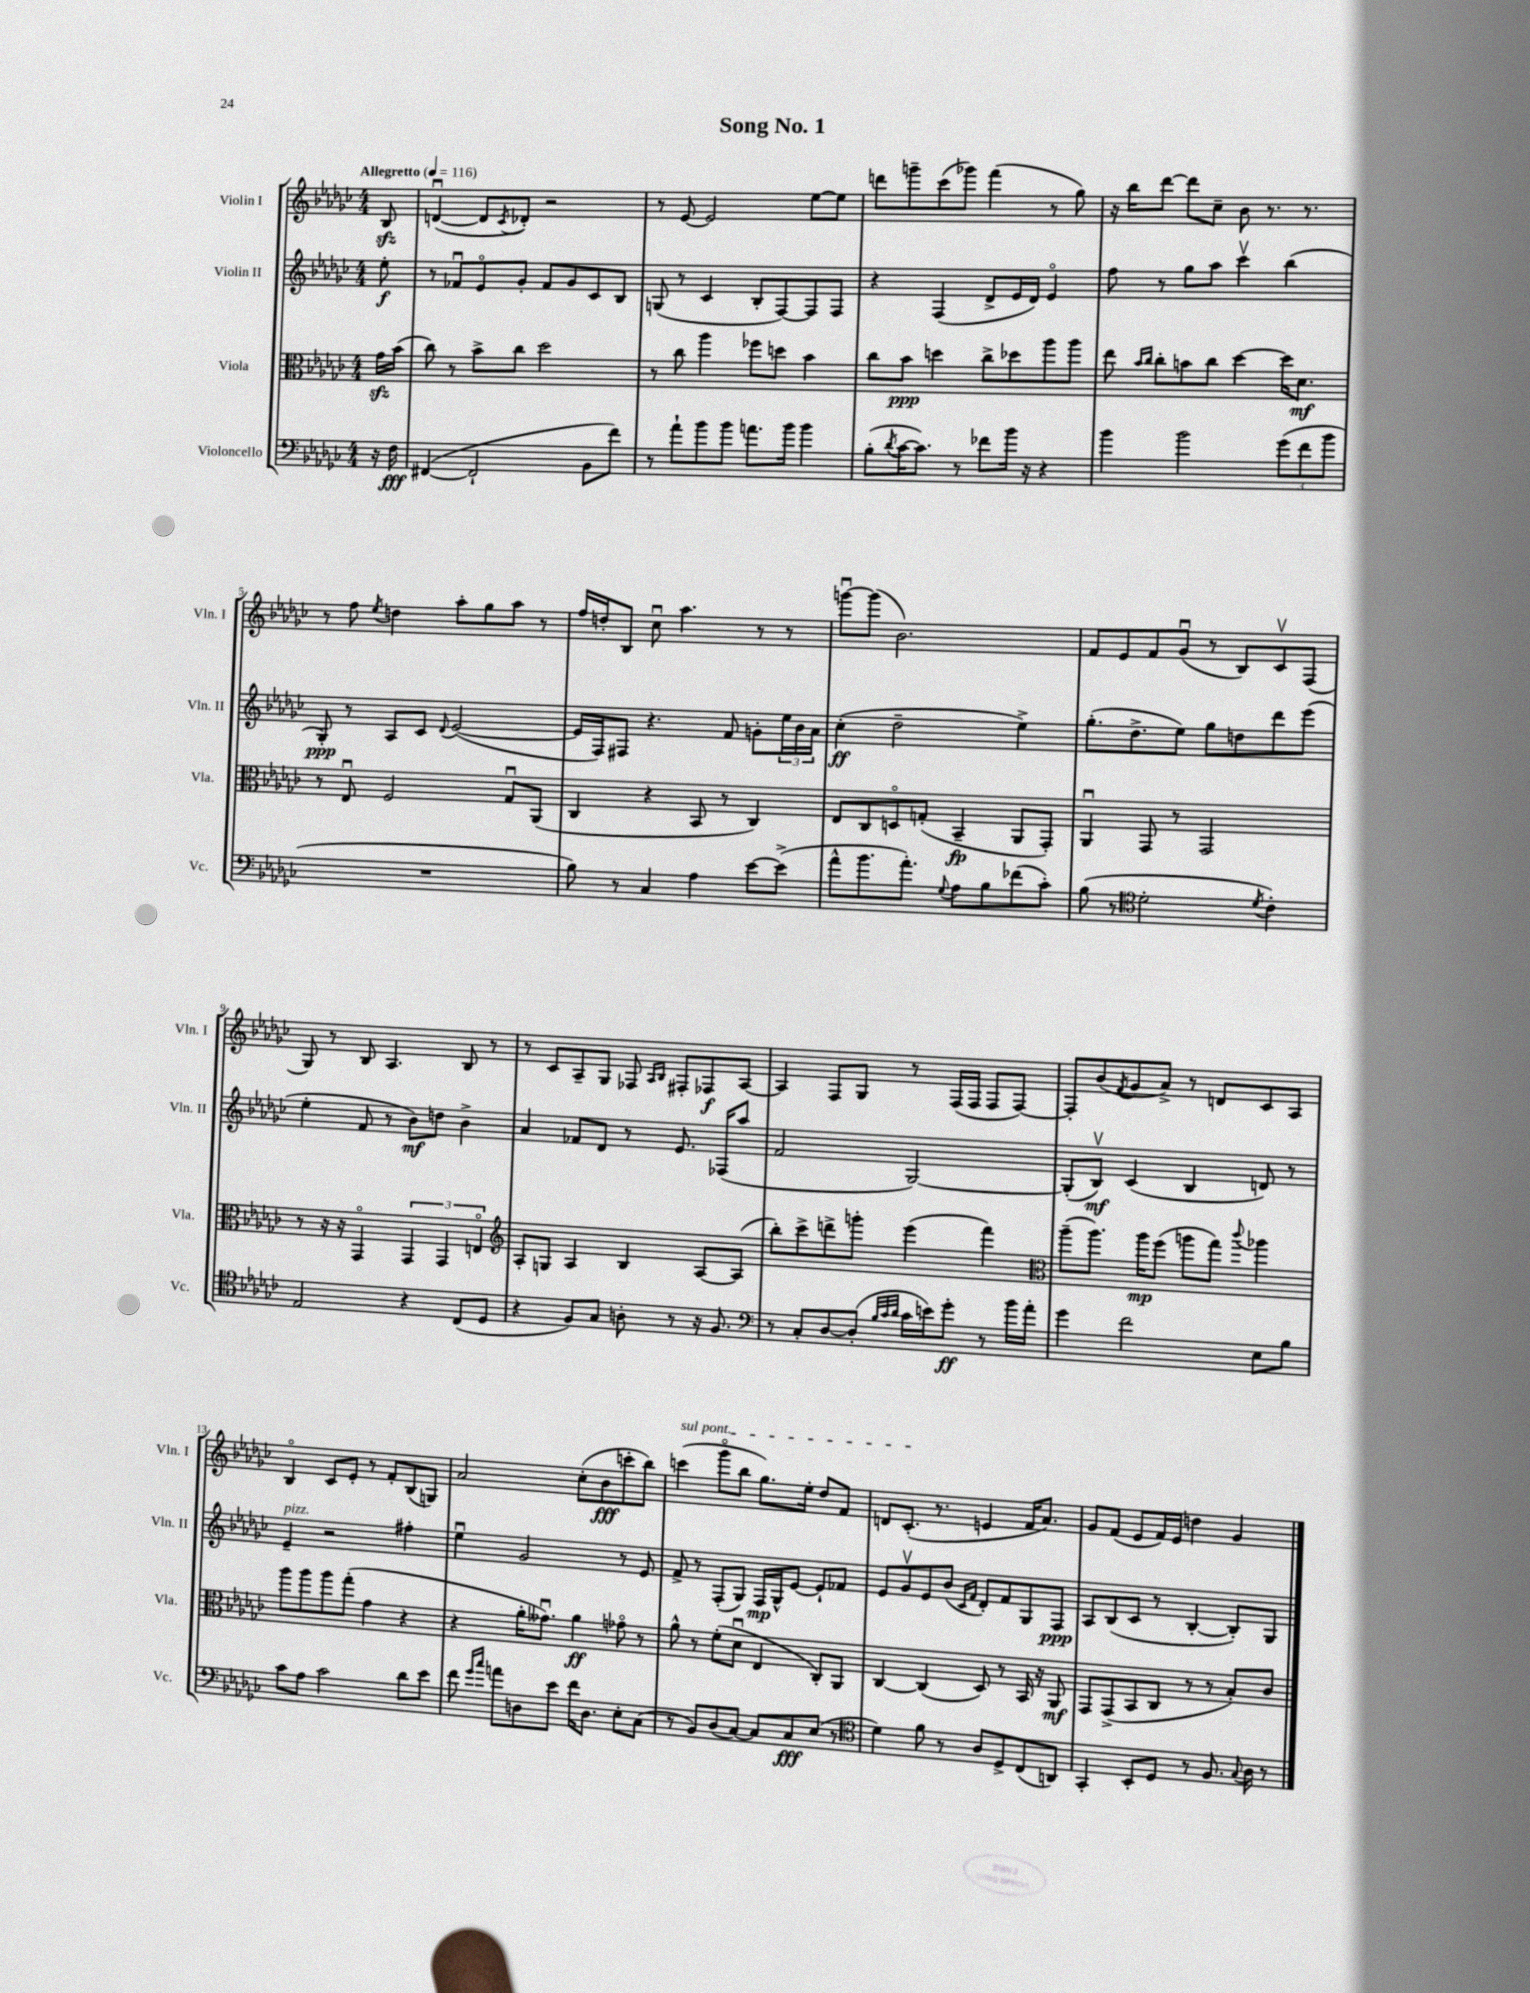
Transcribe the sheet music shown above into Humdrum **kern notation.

**kern	**kern	**kern	**kern
*staff4	*staff3	*staff2	*staff1
*clefF4	*clefC3	*clefG2	*clefG2
*k[b-e-a-d-g-c-]	*k[b-e-a-d-g-c-]	*k[b-e-a-d-g-c-]	*k[b-e-a-d-g-c-]
*M4/4	*M4/4	*M4/4	*M4/4
*MM116	*MM116	*MM116	*MM116
16r	16g-\LL	8ee-'\	8B-/
16F\	(16b-\JJ	.	.
=	=	=	=
([4FF#/	8cc-\)	8r	([4du/
.	8r	8f-u/L	.
2FF#`/]	8b-^\L	8e-o/	8d/]L
.	.	.	8qc-/
.	8cc-\J	8g-'/J	8d-'/J)
.	2dd-\	8f-/L	2r
.	.	8g-/	.
8BB-\L	.	8c-/	.
8f\J)	.	8B-/J	.
=	=	=	=
8r	8r	(8G/	8r
8a-`\L	8cc-\	8r	[8e-/
8b-\	4aa-\	4c-/	2e-/]
8b-\J	.	.	.
8.a\L	8ff-\L	8B-'/L	.
.	8dd\J	[8F/)	.
16b-\Jk	.	.	.
4b-\	4b-\	8F/]	[8ee-\L
.	.	8F/J	8ee-\]J
=	=	=	=
(8B-'\L	8cc-\L	4r	8ddd\L
8qd-/	.	.	.
[16c-\K	8b-\J	.	8ggg~\
8.c-\]J)	.	.	.
.	4dd\	(4F/	(8ccc-\
8r	.	.	8ggg-\J)
8f-\L	8cc-^\L	8d-^/L	(4fff\
16b-\Jk	8dd-\	16e-/L	.
16r	.	16d-/JJ)	.
4r	8aa-\	4e-o/	8r
.	8aa-\J	.	8gg-\)
=	=	=	=
4b-\	8ee-\	8ff\	16r
.	.	.	16bb-\LK
.	16qqb-/LL	.	.
.	16qqcc-/JJ	.	.
.	8cc-'\L	8r	[8ddd-\J
2b-\	8b\	8gg-\L	8ddd-\]L
.	8cc-\J	8aa-\J	8cc-~\J
.	[4dd-\	4ccc-v\	8b-\
.	.	.	8.r
(12g-\L	16dd-\]LK	(4bb-\	.
.	8.d-\J	.	8.r
12f\	.	.	.
12b-\J	.	.	.
=	=	=	=
1r	8r	8G-'/)	8r
.	8E-u/	8r	8ff\
.	.	.	8qee-/
.	2F/	8A-/L	4dd\
.	.	8c-/J	.
.	.	8qqd-/	.
.	.	([2e-/	8aa-'\L
.	.	.	8gg-\
.	8G-u/L	.	8aa-\J
.	(8AA-/J	.	8r
=	=	=	=
8B-\)	4C-/	16e-/]LL	16ff/LL
.	.	16F/J)	16dd'/J
8r	.	8F#/J	8B-/J
4C-/	4r	4.r	8cc-u\
.	.	.	4.aa-\
4A-\	8BB-/	.	.
.	8r	8f/	.
[8e-\L	4C-/)	8g'\L	8r
(8e-^\]J	.	24ee-\L	8r
.	.	24b-\	.
.	.	24a-\JJ	.
=	=	=	=
8a-^^\L	8E-/L	(4cc-'\	[8gggu\L
8.b-\	8C-/	.	(8ggg\]J
.	8Do/	2dd-~\	2.b-\)
8.a-'\J)	.	.	.
.	(8G'/J	.	.
8qqG-/	.	.	.
8A-\L	4BB-~/	.	.
8B-\	.	.	.
(8f-\	8AA-/L	4ee-^\)	.
8c-'\J)	8GG-'/J)	.	.
=	=	=	=
(8B-\	4AA-u/	(8.gg-'\L	8f/L
8r	.	.	8e-/
.	.	8.dd-^\	.
*clefC4	*	*	*
2d-'\	8GG-/	.	8f/
.	8r	8ee-\J)	(8g-u/J
.	2GG-/	8gg-\L	8r
.	.	8dd\	8B-/L)
8qd-/	.	.	.
4c-'\)	.	8ddd-\	8c-v/
.	.	(8eee-\J	(8F/J
=	=	=	=
2E-/	8r	4ee-'\	8G-/)
.	16r	.	8r
.	16r	.	.
.	4GG-o/	8f/	8B-/
.	.	8r	4.A-/
4r	6GG-/	8b-\L)	.
.	.	8dd\J	.
.	6GG-/	.	.
(8C-/L	.	4b-^\	8B-/
.	6Eo/	.	.
8D-/J	.	.	8r
=	=	=	=
*	*clefG2	*	*
4r	8A-'/L	4a-/	8r
.	8G/J	.	8c-/L
8F/L)	4A-/	8f-/L	8A-~/
8G-/J	.	8d-/J	8G-/J
8A'\	4B-/	8r	8F-/
.	.	.	16qqA-/LL
.	.	.	16qqB-/JJ
8r	.	8.e-/	8F#'/L
16r	[8A-/L	.	8F-/
8.F/	.	(16F-/LK	.
.	(8A-/]J	8aa-/J	[8A-/J
=	=	=	=
*clefF4	*	*	*
8r	8bb-'\L)	2f/	4A-/]
8C-'/L	8ccc-^\	.	.
[8D-/	8ddd^\	.	8F/L
(8D-'/]J	8ggg'\J	.	8G-/J
32qqB-/LLL	.	.	.
32qqc-/	.	.	.
32qqd-/JJJ	.	.	.
16c-\LL	(4eee-\	[2G-/)	8r
16e\J)	.	.	.
8g-'\J	.	.	(16F/LL
.	.	.	16F/JJ
8r	4fff\)	.	8F/L
16b-\LL	.	.	[8F/J)
16a-'\JJ	.	.	.
=	=	=	=
*	*clefC3	*	*
4g-\	(8aa-~\L	(8G-'/]L	8F'/]L
.	8.aa-\J)	8B-v/J)	(8b-/
.	.	.	8qf/
2f\	.	(4c-/	8g-/
.	16aa-\LK	.	.
.	(8ff\J	.	8a-^/J)
.	8aa\L	4B-/	8r
.	8gg-\J)	.	8d/L
.	8qqccc-/	.	.
8E-\L	4aa-\	8d/)	8c-/
8B-\J	.	8r	8A-/J
=	=	=	=
8c-\L	8aa-\L	4e-~/	4B-o/
8A-\J	8aa-\	.	.
2c-\	8aa-\	2r	8c-/L
.	(8gg-'\J	.	8e-'/J
.	4g-\	.	8r
.	.	.	8f'/L
8d-\L	4r	4ff#'\	(8B-/
8e-\J	.	.	8G/J)
=	=	=	=
8f\	4r	4ee-u\	2a-/
16qqg-/LL	.	.	.
16qqcc-/JJ	.	.	.
8a\L	.	.	.
8D\	16a-'\LK	2g-/	.
.	8.g--u\J)	.	.
8e-\J	.	.	.
16f\LK	4a-\	.	(8cc-'\L
8.D\J	.	.	.
.	.	.	8b-\
8E-'\L	8g-o\	8r	8ccc'\
(8C-\J	8r	8e-/	8bb-\J)
=	=	=	=
8r	8a-^^\	8f^/	(4ccc\
8BB-/L)	8r	8r	.
(8D-/	(8f'\L	(8F'/L	8ggg-o\L
[8C-/J)	8d-u\J	8G-/J)	8bb-\J
8C-/]L	4E-/	16F/LL	8.gg-\L)
.	.	16G-^^/J	.
8C-/	.	[8e-/J	.
.	.	.	16ee-'\Jk
(8E-/J	8C-'/L)	8e-`/]L	8dd-/L
8r	8AA-/J	8f-/J	8f/J
=	=	=	=
*clefC4	*	*	*
4d-\)	[4C-/	8e-/L	8d/L
.	.	8g-v/	(8.c-'/J
8f\	(4C-/]	8e-/	.
.	.	.	8.r
8r	.	(8b-/J	.
.	.	16qqc-/LL	.
.	.	16qqf/JJ	.
8A-/L	8D-/)	8d-'/L)	4e/
8D-^/	8r	8f/	.
(8C-/	16BB-/	8G-/	16f/LK
.	16r	.	8.a-/J)
8AA/J)	8AA-/	8F/J	.
=	=	=	=
4GG-'/	8GG-/L	8A-/L	8g-/L
.	(8GG-^/	(8B-/	(8f/J
8BB-'/L	8BB-/	8c-/J	8e-/L
8D-/J	8C-/J	8r	16f/L)
.	.	.	16e-/JJ
8r	8r	[4B-'/	4dd\
8.F/	8r	.	.
.	8B-'/L)	8B-'/]L)	4g-/
8qqG-/	.	.	.
16A-\	.	.	.
8r	8c-/J	8G-/J	.
==	==	==	==
*-	*-	*-	*-
